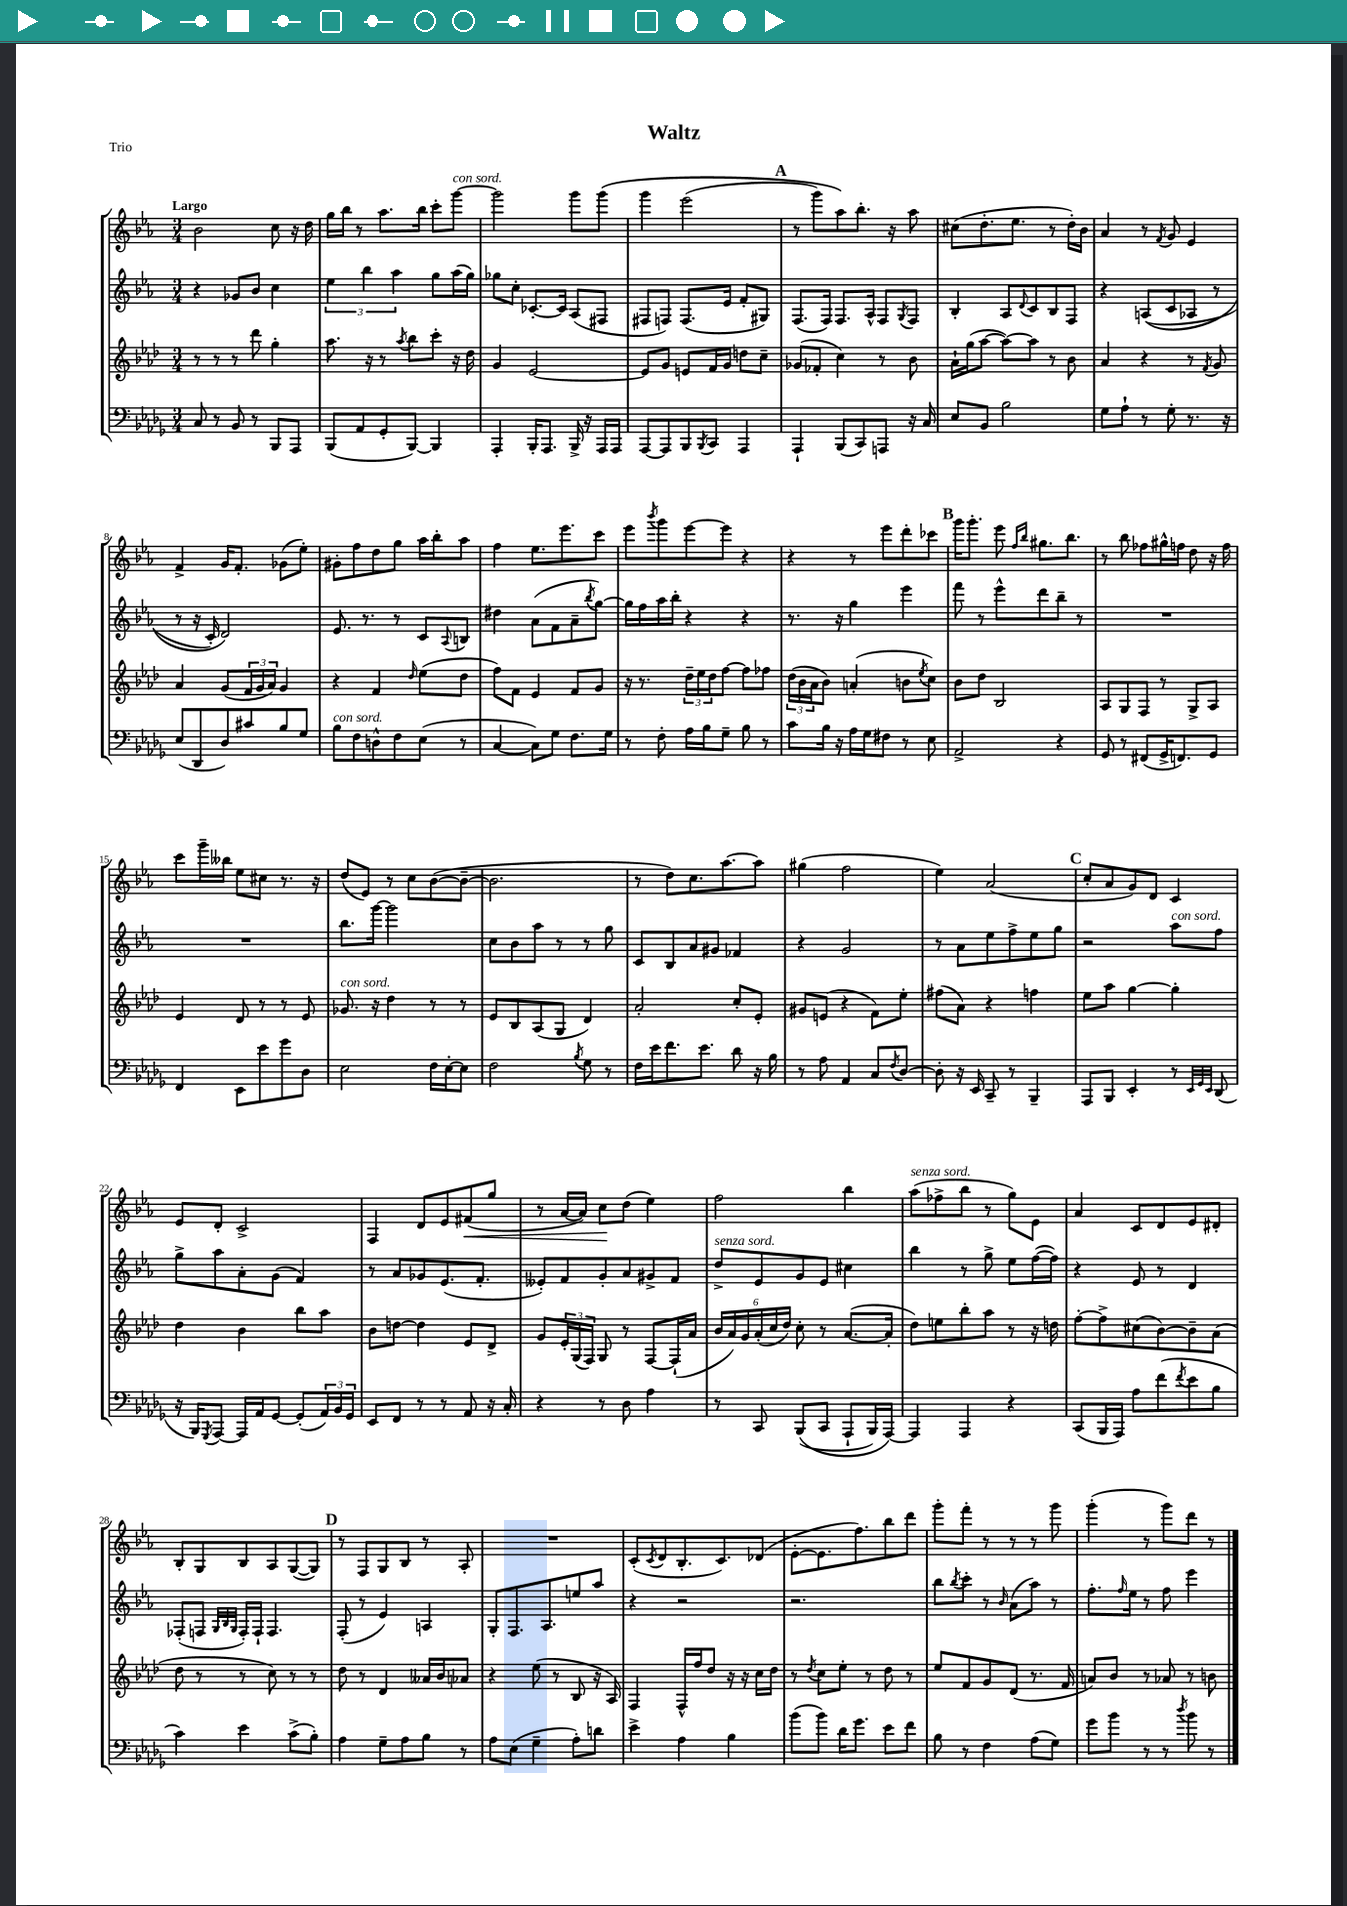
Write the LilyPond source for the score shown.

\header { title = "Waltz" piece = "Trio" }
<<
\new StaffGroup <<
\new Staff = "s0" {
    \clef treble \key ees \major \numericTimeSignature \time 3/4 \tempo "Largo"
    bes'2 c''8 r16 d''16 |
    g''16 bes''16 r8 aes''8. bes''16 c'''8-. g'''8~^\markup { \italic "con sord." } |
    g'''2 g'''8 g'''8\( |
    g'''4 ees'''2( |
    \mark \markup { \bold "A" } r8 g'''8) aes''8\) bes''8.-. r16 aes''8 |
    cis''8( d''8.-. ees''8. r8 d''16-.) bes'16 |
    aes'4 r8 \acciaccatura { f'8 } g'8 ees'4 |
    f'4-> g'16 f'8.-. ges'8( ees''8-.) |
    gis'8-. f''8 d''8 g''8 aes''16 bes''16-. aes''8 |
    f''4 ees''8. ees'''8. c'''8 |
    ees'''8 \acciaccatura { bes'''8 } g'''8 ees'''8~ ees'''8 r4 |
    r4 r8 ees'''8 d'''8-. ces'''8 |
    \mark \markup { \bold "B" } g'''16 g'''8.-. ees'''8 \grace { f''16 bes''16 } gis''8. bes''8. |
    r8 bes''8 fes''8 gis''16-^ f''16 d''8 r16 f''16 |
    c'''8 g'''16-- beses''16 ees''8 cis''8 r8. r16 |
    d''8( ees'8) r8 c''8 bes'8~( bes'8~-- |
    bes'2. |
    r8 d''8) c''8. aes''8.~ aes''8 |
    gis''4( f''2 |
    ees''4) aes'2( |
    \mark \markup { \bold "C" } c''8-. aes'8 g'8) d'8 c'4 |
    ees'8 d'8-. c'2-> |
    f4 d'8 ees'8 fis'8\<( g''8 |
    r8 aes'16~ aes'16) c''8\! d''8( ees''4) |
    f''2 bes''4 |
    aes''8^\markup { \italic "senza sord." }( fes''8-> bes''8 r8 g''8) ees'8 |
    aes'4 c'8 d'8 ees'8 dis'8-. |
    bes8-. g8 bes8 aes8 g8~( g8) |
    \mark \markup { \bold "D" } r8 f8 g8 bes8 r8 aes8-. |
    R2. |
    c'8-.( \acciaccatura { c'8 } d'8 bes8.-. c'8.) des'8( |
    ees'8~-. ees'8. f''8.) bes''8 d'''8 |
    g'''8-. f'''8-. r8 r8 r8 g'''8 |
    g'''4-.( r8 g'''8) d'''8 r8 \bar "|." |
}
\new Staff = "s1" {
    \clef treble \key ees \major \numericTimeSignature \time 3/4
    r4 ges'8 bes'8 c''4 |
    \tuplet 3/2 { ees''4 bes''4 aes''4 } g''8 aes''16( g''16) |
    ges''8 c''8-. ces'8.~-. ces'16 aes8( fis8 |
    fis8 f8) f8.( ees'16 f'8-. gis8) |
    \mark \markup { \bold "A" } f8.( f16) f8. aes16-^ f8 \acciaccatura { g8 } f8 |
    bes4-. aes8 \appoggiatura { d'8 } c'8 bes8 f8 |
    r4 a8(\( c'8 aes8 r8 |
    r8 r16 c'16-.) d'2\) |
    ees'8. r8. r8 c'8 \appoggiatura { aes8 } b8 |
    dis''4 aes'8( f'8 aes'8-- \acciaccatura { bes''8 } g''8~) |
    g''16 f''16 aes''16 bes''16-. r4 r4 |
    r8. r16 g''4 ees'''4 |
    \mark \markup { \bold "B" } f'''8 r8 ees'''8-^ d'''8 bes''8-- r8 |
    R2. |
    R2. |
    bes''8. g'''16~ g'''2 |
    c''8 bes'8 aes''8 r8 r8 g''8 |
    c'8 bes8 aes'8 gis'8 fes'4 |
    r4 g'2 |
    r8 aes'8 ees''8 f''8-> ees''8 g''8 |
    \mark \markup { \bold "C" } r2 aes''8^\markup { \italic "con sord." } f''8 |
    g''8-> aes''8 aes'8-. g'8( f'4) |
    r8 aes'8 ges'8 ees'8.( f'8.-. |
    eeses'8-.) f'8 g'8-. aes'8 gis'8-> f'8 |
    d''8->^\markup { \italic "senza sord." } ees'8 g'8 ees'8 cis''4 |
    bes''4 r8 g''8-> ees''8 f''16~( f''16) |
    r4 ees'8 r8 d'4 |
    fes8-.( f8 \grace { g32 bes32 g32 } f16-.) f16-! f4. |
    \mark \markup { \bold "D" } f8-.( r8 ees'4) a4 |
    g8-. f8. aes8. e''8 aes''8 |
    r4 r2 |
    r2. |
    bes''8 \acciaccatura { bes''8 } c'''8-. r8 \grace { bes'16 } aes'8( aes''8) r8 |
    f''8.-. \grace { f''16 } ees''16 r8 f''8 ees'''4 \bar "|." |
}
\new Staff = "s2" {
    \clef treble \key aes \major \numericTimeSignature \time 3/4
    r8 r8 r8 des'''8 g''4-. |
    aes''8. r16 r8 \acciaccatura { aes''8 } bes''8 c'''8-. r16 des''16 |
    g'4 ees'2~ |
    ees'8 g'8 e'8 f'16 g'16 d''8 c''8-- |
    \mark \markup { \bold "A" } ges'8( fes'8-. c''4) r8 bes'8 |
    aes'16-! g''16( aes''8~ aes''8~) aes''8 r8 bes'8 |
    aes'4 r4 r8 \acciaccatura { f'8 } g'8 |
    aes'4 g'8( \tuplet 3/2 { f'16 g'16 aes'16) } g'4 |
    r4 f'4 \grace { des''16 } ees''8( des''8 |
    f''8) f'8 ees'4 f'8 g'8 |
    r16 r8. \tuplet 3/2 { des''16-- ees''16 des''16 } f''8~ f''8 fes''8 |
    \tuplet 3/2 { des''16( bes'16 aes'16 } bes'8) a'4-.( b'8 \acciaccatura { ees''8 } c''8) |
    \mark \markup { \bold "B" } bes'8 des''8 bes2 |
    aes8 g8 f8 r8 g8-> aes8 |
    ees'4 des'8 r8 r8 ees'8 |
    ges'8.^\markup { \italic "con sord." } r16 des''4 r8 r8 |
    ees'8 bes8 aes8( g8 des'4) |
    aes'2-. c''8-. ees'8-. |
    gis'8 e'8( r4 f'8) ees''8-. |
    fis''8( aes'8) r4 f''4 |
    \mark \markup { \bold "C" } ees''8 aes''8 g''4~ g''4-. |
    des''4 bes'4 bes''8 aes''8 |
    bes'8 d''8~ d''4 ees'8 des'8-> |
    g'8 \tuplet 3/2 { ees'16-. g16( f16) } g8 r8 f8~ f16-!( aes'16 |
    \tuplet 6/4 { bes'16 aes'16) g'16 aes'16-.( c''16 des''16) } c''8-. r8 aes'8.~( aes'16-. |
    des''8) e''8 bes''8-. aes''8 r8 r16 d''16 |
    f''8~-. f''8-> cis''8( bes'8~) bes'8-- aes'8( |
    des''8 r8 r8 c''8) r8 r8 |
    \mark \markup { \bold "D" } des''8 r8 des'4 aeses'16 bes'16 aes'8 |
    r4 ees''8( r8 bes8 r16 aes16) |
    f4 f16-^ f''16 des''8 r16 r16 c''16 des''16 |
    r8 \acciaccatura { des''8 } c''8 ees''8-. r8 des''8 r8 |
    ees''8 f'8 g'8 des'8( r8. f'16 |
    a'8) bes'8 r8 aes'8 r8 b'8 \bar "|." |
}
\new Staff = "s3" {
    \clef bass \key des \major \numericTimeSignature \time 3/4
    c8 r8 bes,8 r8 bes,,8 aes,,8 |
    bes,,8( aes,8 ges,8-. bes,,8~) bes,,4 |
    aes,,4-. bes,,16-. aes,,8. bes,,16-> r16 aes,,16 aes,,16 |
    aes,,8~ aes,,8 bes,,8 \acciaccatura { bes,,8 } c,8 aes,,4 |
    \mark \markup { \bold "A" } aes,,4-! bes,,8( c,8) a,,8 r16 c16 |
    ees8 bes,8 bes2 |
    ges8 aes8-! r8 ges8-. r8. r16 |
    ees8( des,8 des8) cis'8 bes8 ges8 |
    bes8^\markup { \italic "con sord." } f8 d8-^ f8 ees8( r8 |
    c4~ c8) ges8 f8. ges16 |
    r8 f8-. aes16 bes16 ges8-- bes8 r8 |
    c'8 bes16 r16 aes16 ges16 fis8 r8 ees8 |
    \mark \markup { \bold "B" } aes,2-> r4 |
    ges,8 r8 fis,8( ges,16-> f,8.) ges,8 |
    f,4 ees,8 ees'8 ges'8 des8 |
    ees2 f16 ees16~-. ees8 |
    f2 \acciaccatura { bes8 } ges8 r8 |
    f16 ees'16 f'8. ees'8. des'8 r16 bes16 |
    r8 aes8 aes,4 c8 \acciaccatura { f8 } des8~ |
    des8-. r16 ees,16 c,8-- r8 bes,,4-- |
    \mark \markup { \bold "C" } aes,,8 bes,,8 ees,4-. r8 \grace { ees,32 ges,32 ees,32 } des,8( |
    r16 bes,,16) \acciaccatura { ges,,8 } aes,,8~ aes,,16 aes,16 ges,8~ ges,8-.( \tuplet 3/2 { aes,16) bes,16 ges,16 } |
    ees,8 f,8 r8 r8 aes,8 r16 c16-. |
    r4 r8 des8 aes4 |
    r8 c,8 bes,,8(\( c,8 aes,,8-! bes,,16) aes,,16~\) |
    aes,,4 aes,,4 r4 |
    c,8( bes,,16 aes,,16) aes8 f'8( \acciaccatura { f'8 } ees'8 bes8 |
    c'4) ees'4 c'8->( bes8-.) |
    \mark \markup { \bold "D" } aes4 ges8-- aes8 bes8 r8 |
    aes8 ees8( ges4-- aes8-.) d'8 |
    ees'4-> aes4 bes4 |
    bes'8( bes'8) des'16 ges'8. ees'8 f'8 |
    bes8 r8 f4 aes8( ges8) |
    ges'8 bes'8 r8 r8 \acciaccatura { des''8 } bes'8 r8 \bar "|." |
}
>>
>>
